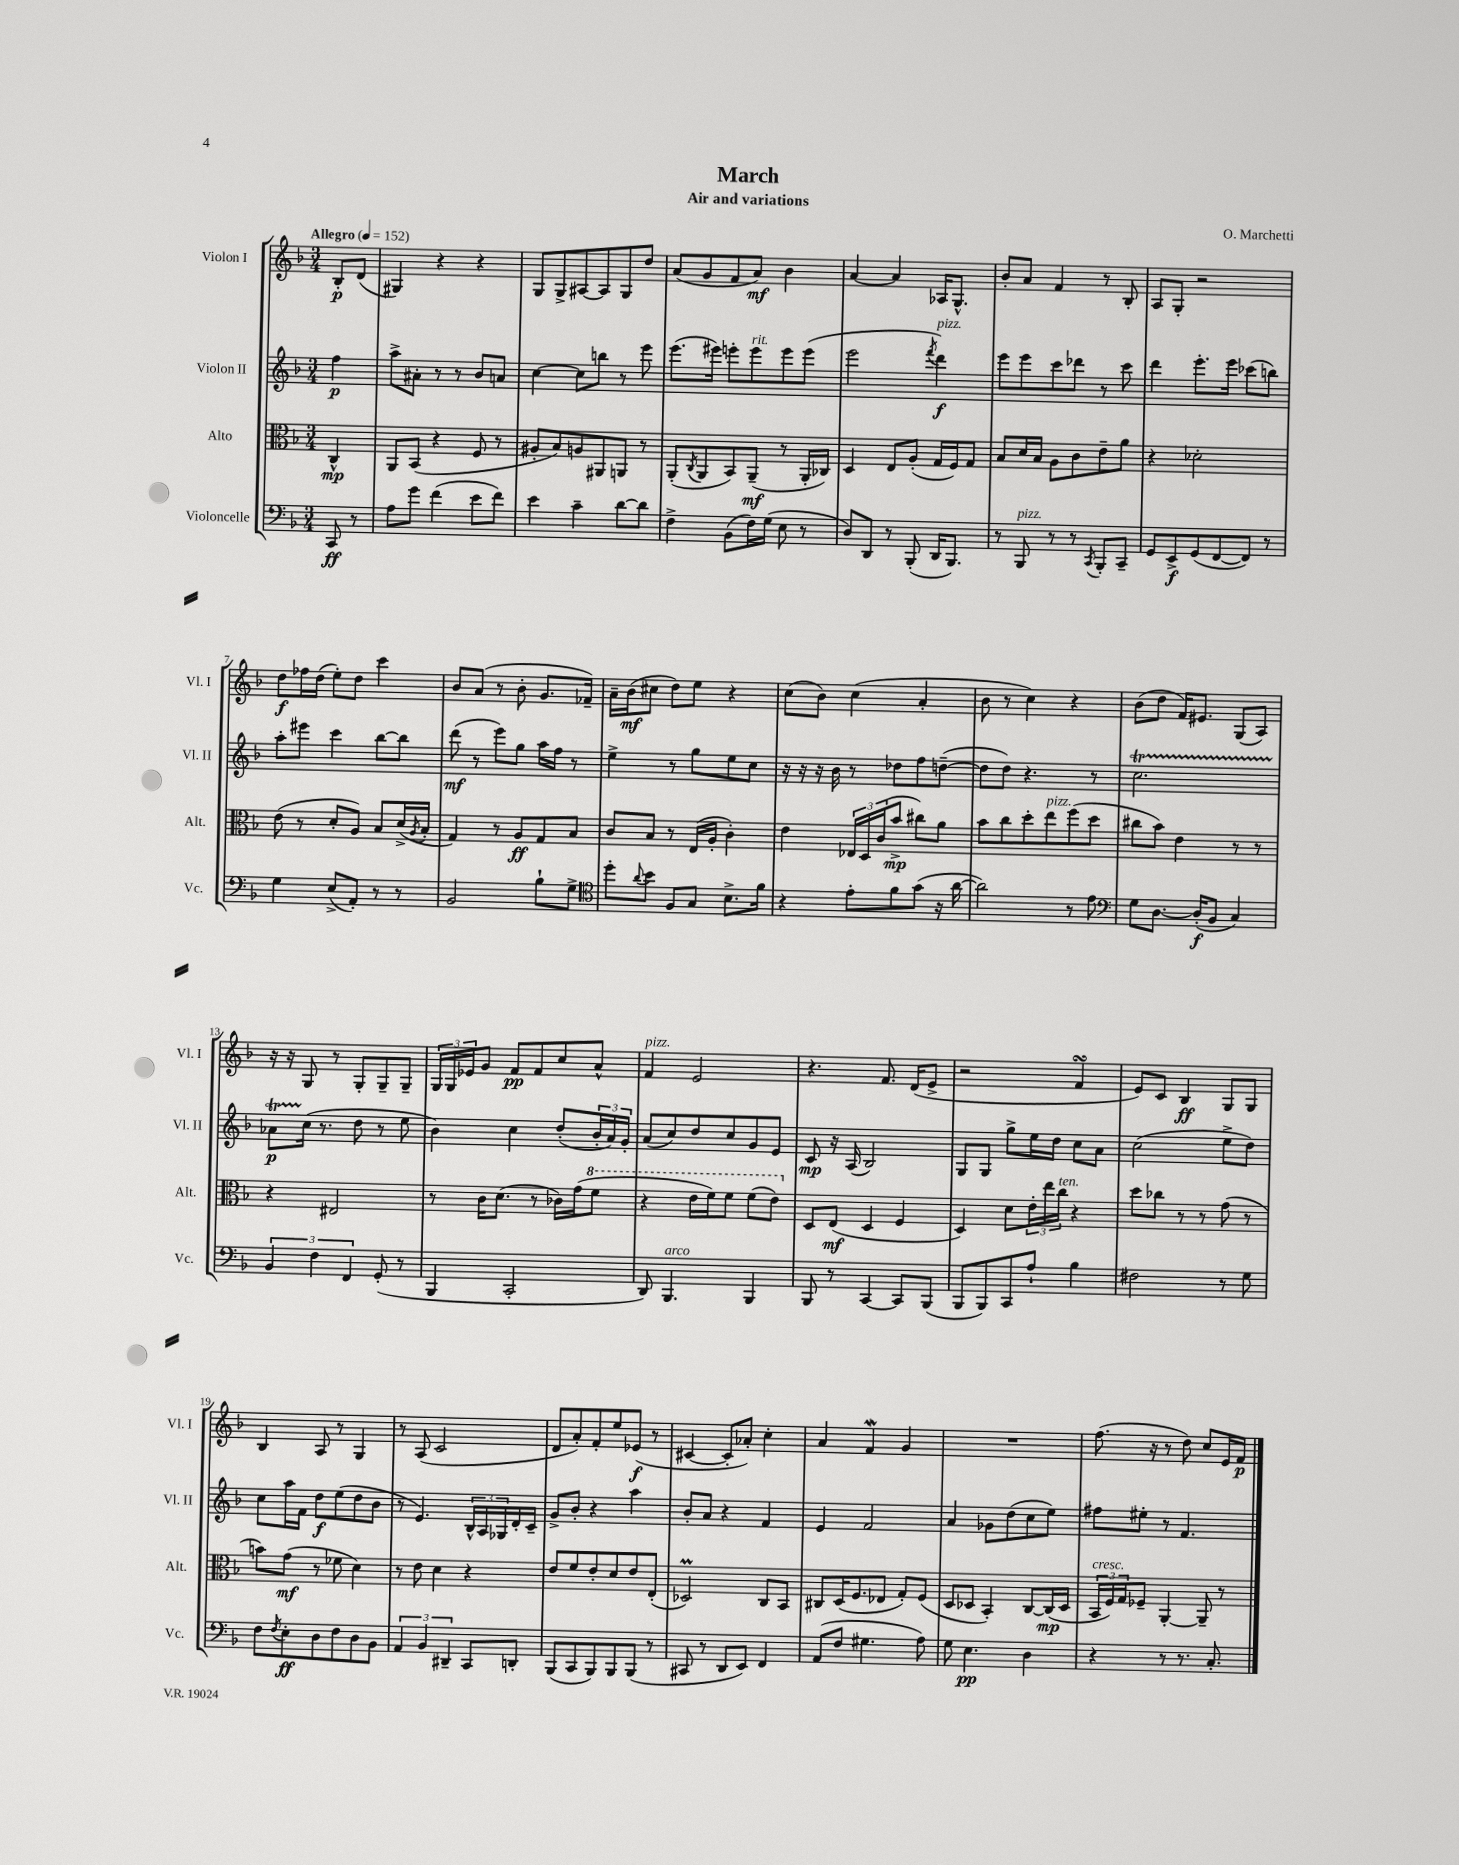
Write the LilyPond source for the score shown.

\header { title = "March" composer = "O. Marchetti" subtitle = "Air and variations" }
<<
\new StaffGroup <<
\new Staff = "s0" \with { instrumentName = "Violon I" shortInstrumentName = "Vl. I" } {
    \clef treble \key f \major \numericTimeSignature \time 3/4 \partial 4 \tempo "Allegro" 4 = 152
    bes8-.\p d'8( |
    gis4) r4 r4 |
    g8 g8-> ais8~ ais8 g8 d''8 |
    a'8( g'8 f'8 a'8\mf) bes'4 |
    a'4~ a'4 aes16 g8.-^ |
    bes'8-. a'8 f'4 r8 bes8-. |
    a8 g8-. r2 |
    d''8\f fes''16 d''16( e''8-.) d''8 c'''4 |
    bes'8 a'8( r8 bes'8-. g'8. fes'16--) |
    a'16-- bes'16\mf( cis''8 d''8) e''8 r4 |
    c''8( bes'8) c''4( a'4-. |
    bes'8 r8 c''4) r4 |
    bes'8( d''8 f'16) eis'8. g8( a8) |
    r16 r16 g8 r8 g8-. g8-- g8-- |
    \tuplet 3/2 { g16 g16 ees'16 } g'8 f'8\pp f'8 c''8 a'8-^ |
    f'4^\markup { \italic "pizz." } e'2 |
    r4. f'8. d'16( e'8-> |
    r2 f'4\turn |
    e'8) c'8 bes4\ff g8 g8 |
    bes4 a8 r8 g4 |
    r8 a8( c'2 |
    d'8 a'8-.) f'8-. e''8 ees'8\f( r8 |
    cis'4~ cis'8-. aes'8-.) c''4-. |
    a'4 f'4\mordent g'4 |
    R2. |
    f''8.( r16 r8 d''8) c''8 e'16 f'16\p \bar "|." |
}
\new Staff = "s1" \with { instrumentName = "Violon II" shortInstrumentName = "Vl. II" } {
    \clef treble \key f \major \numericTimeSignature \time 3/4 \partial 4
    f''4\p |
    a''8-> ais'8-. r8 r8 bes'8 a'8 |
    c''4~ c''8 b''8 r8 e'''8 |
    e'''8.( eis'''16) e'''8-. e'''8^\markup { \italic "rit." } e'''8 e'''8( |
    e'''2 \acciaccatura { f'''8 } d'''4\f^\markup { \italic "pizz." }) |
    e'''8 e'''8 c'''8 des'''8 r8 c'''8 |
    d'''4 e'''8.-. e'''16 ces'''8( b''8) |
    a''8-. eis'''8 c'''4 bes''8~ bes''8 |
    d'''8\mf( r8 e'''8) g''8 a''16 f''16 r8 |
    e''4-> r8 g''8 e''8 c''8 |
    r16 r16 r16 bes'16 r8 des''8 f''8 d''8~--( |
    d''8 d''8) r4. r8 |
    c''2.\startTrillSpan |
    aes'8\p c''16\stopTrillSpan( r8. d''8 r8 e''8 |
    bes'4) c''4 d''8-.( \tuplet 3/2 { bes'16-. a'16) g'16-. } |
    a'8( c''8) d''8 c''8 g'8 e'8 |
    c'8\mp r16 a16( bes2) |
    g8 g8 g''8-> e''16 d''16 c''8 a'8 |
    c''2( e''8-> d''8) |
    c''8 a''16 f'16 d''8\f e''8( d''8 bes'8 |
    r8 e'4.) \tuplet 3/2 { bes16-^ a16 ges16 } d'16-. c'16-- |
    g'8-> bes'8-. r4 a''4 |
    bes'8-. a'8 r4 f'4 |
    e'4 f'2 |
    a'4 ges'8 d''8( c''8 e''8) |
    fis''8 eis''8-. r8 f'4. \bar "|." |
}
\new Staff = "s2" \with { instrumentName = "Alto" shortInstrumentName = "Alt." } {
    \clef alto \key f \major \numericTimeSignature \time 3/4 \partial 4
    c4-^\mp |
    a,8 bes,8( r4 f8 r8 |
    ais8-. bes8) a8 ais,8 a,8 r8 |
    a,8-.( \acciaccatura { c8 } a,8 bes,8) a,8--\mf( r8 a,16-. ces16) |
    d4 e8 a8-.( g16 f16) g8 |
    bes8 d'16 bes16 a8 c'8 e'8-- a'8 |
    r4 des'2-. |
    e'8( r8 d'8-. a8) bes8 d'16->( \acciaccatura { a8 } bes16-. |
    g4) r8 a8\ff g8 bes8 |
    c'8 bes8 r8 e16( a16-. c'4-.) |
    e'4 \tuplet 3/2 { ees16 d16 c'16( } bes'8->\mp cis''8) a'8 |
    bes'8 c''8 d''8-. e''8^\markup { \italic "pizz." } f''8( d''8 |
    cis''8 bes'8) e'4 r8 r8 |
    r4 eis2 |
    r8 c'16 d'8.( r8 ces'16) g'16( \ottava #1 f''8 |
    r4 e''16 f''16) f''8 f''8( e''8) \ottava #0 |
    d8 e8\mf( d4 f4 |
    d4) d'8 \tuplet 3/2 { e'16-. e''16 c''16^\markup { \italic "ten." } } r4 |
    d''8 ces''8 r8 r8 g'8( r8 |
    b'8) g'8\mf( r8 fes'8 d'4) |
    r8 e'8 d'4 r4 |
    e'8 f'8 e'8-. d'8 e'8 e8-.( |
    des2\prall) c8 bes,8 |
    cis8 d16( f8. ees8 g8-.) f8( |
    d8 des8 bes,4-.) c8~ c16\mp( des16 |
    \tuplet 3/2 { bes,16^\markup { \italic "cresc." } f16) g16 } fes8-- a,4~-. a,8-- r8 \bar "|." |
}
\new Staff = "s3" \with { instrumentName = "Violoncelle" shortInstrumentName = "Vc." } {
    \clef bass \key f \major \numericTimeSignature \time 3/4 \partial 4
    c,8\ff r8 |
    a8 g'8 f'4( e'8 f'8) |
    e'4 c'4-- d'8~ d'8 |
    f4-> bes,8( f16) g16( e8 r8 |
    d8) d,8 r8 bes,,8-.( d,16 bes,,8.) |
    r8 bes,,8^\markup { \italic "pizz." } r8 r8 \acciaccatura { c,8 } bes,,8-. c,8-- |
    g,8 e,8->\f g,8( f,8~ f,8) r8 |
    g4 e8->( a,8-.) r8 r8 |
    bes,2 bes8-! g8-> |
    \clef tenor d''8-. \appoggiatura { a'8 } bes'8 f8 g8 bes8.-> f'16 |
    r4 e'8-. f'8 g'8( r16 a'16~ |
    a'2) r8 e'8 |
    \clef bass g8 d8.~ d16-.\f( bes,8 c4) |
    \tuplet 3/2 { bes,4 f4 f,4 } g,8-.( r8 |
    bes,,4 c,2-. |
    d,8) bes,,4.^\markup { \italic "arco" } bes,,4 |
    bes,,8 r8 c,4~ c,8 bes,,8( |
    bes,,8 bes,,8) c,8 a8-! bes4 |
    fis2 r8 g8 |
    f8 \acciaccatura { f8 } e8-.\ff d8 f8 d8 bes,8 |
    \tuplet 3/2 { a,4 bes,4 dis,4-- } c,8 d,8-. |
    bes,,8( c,8 bes,,8) bes,,8 bes,,8( r8 |
    cis,8 r8 d,8 e,8) f,4 |
    a,8( f8 gis4. a8) |
    g8 e4.\pp d4 |
    r4 r8 r8. c8.-. \bar "|." |
}
>>
>>
